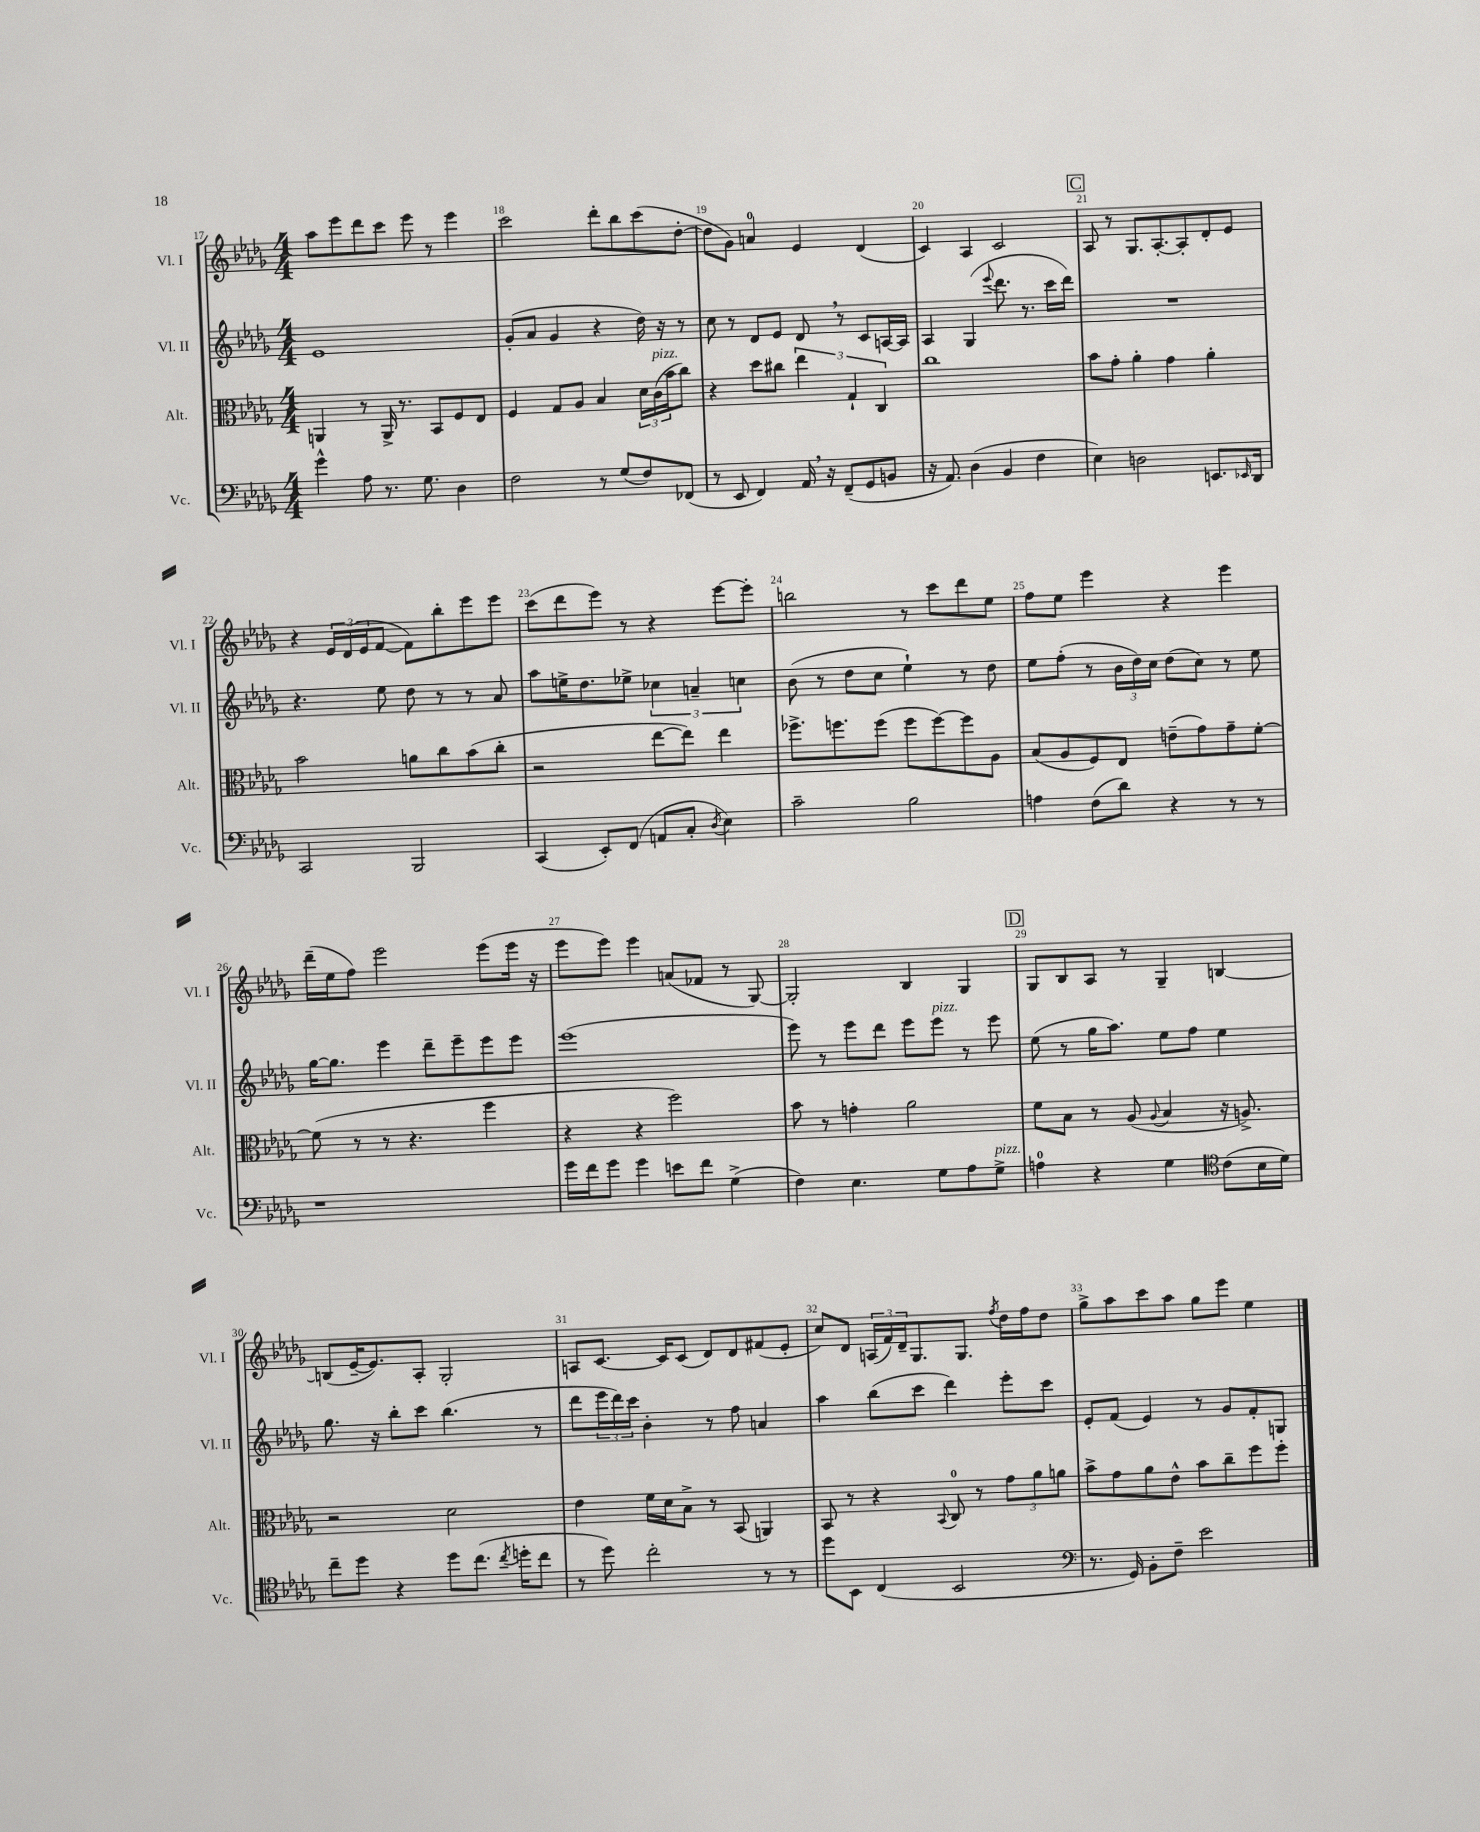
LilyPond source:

<<
\new StaffGroup <<
\new Staff = "s0" \with { instrumentName = "Vl. I" shortInstrumentName = "Vl. I" } {
    \clef treble \key des \major \numericTimeSignature \time 4/4
    aes''8 ees'''8 des'''8 c'''8 ees'''8 r8 ees'''4 |
    c'''2 des'''8-. bes''8 c'''8( des''8~-. |
    des''8 ges'8) a'4-0 ees'4 des'4( |
    c'4) aes4 c'2 |
    \mark \markup { \box "C" } aes8 r8 ges8. aes8.~-. aes8-. des'8-. ees'8 |
    r4 \tuplet 3/2 { ees'16 des'16( ees'16 } f'8~ f'8) bes''8-. ees'''8 ees'''8 |
    c'''8( des'''8 ees'''8) r8 r4 ees'''8~ ees'''8-. |
    b''2 r8 c'''8 des'''8 ees''8 |
    f''8 ees''8 ees'''4 r4 ees'''4 |
    des'''16--( ees''16 f''8) ees'''2 ees'''8( ees'''16 r16 |
    ees'''8 ees'''8) ees'''4 a'8( fes'8 r8 ges8~) |
    ges2-. bes4 ges4 |
    \mark \markup { \box "D" } ges8 bes8 aes8 r8 ges4-- b4~ |
    b8( ees'16~-- ees'8.) aes8-. ges2-. |
    a8 c'8.~ c'16 c'8( des'8) des'8 fis'8( ees'8-. |
    c''8) des'8 \tuplet 3/2 { a16( f'16) des'16-- } ges8. ges8. \acciaccatura { f''8 } des''16 f''16 des''8 |
    ges''8-> aes''8 c'''8 aes''8 ges''8 ees'''8 ees''4 \bar "|." |
}
\new Staff = "s1" \with { instrumentName = "Vl. II" shortInstrumentName = "Vl. II" } {
    \clef treble \key des \major \numericTimeSignature \time 4/4
    ees'1 |
    ges'8-.( aes'8 ges'4 r4 des''16) r16 r8 |
    c''8 r8 des'8 ees'8 des'8 \breathe r8 c'8 a16~ a16 |
    aes4 ges4( \appoggiatura { ees'''8 } des'''8. r8. c'''16 des'''16) |
    \mark \markup { \box "C" } R1 |
    r4. ees''8 des''8 r8 r8 aes'8 |
    aes''8 e''16-> des''8. ees''8-> \tuplet 3/2 { ces''4 a'4-- c''4 } |
    bes'8( r8 des''8 c''8 ees''4-!) r8 des''8 |
    ees''8 f''8-.( r8 \tuplet 3/2 { bes'16 des''16) c''16 } des''8( c''8) r8 ees''8 |
    ges''16~ ges''8. ees'''4 des'''8-- ees'''8-- ees'''8 ees'''8 |
    ees'''1( |
    ees'''8) r8 ees'''8 des'''8 ees'''8 ees'''8^\markup { \italic "pizz." } r8 ees'''8 |
    \mark \markup { \box "D" } ees''8( r8 ges''16 aes''8.) ees''8 f''8 ees''4 |
    ges''8. r16 bes''8-. c'''8 bes''4.( r8 |
    des'''8 \tuplet 3/2 { ees'''16 des'''16) c'''16 } bes'4-. r8 f''8 a'4 |
    aes''4 bes''8( c'''8 des'''4) ees'''8-. c'''8 |
    ees'8-. f'8( ees'4) r8 ges'8 f'8-. g8 \bar "|." |
}
\new Staff = "s2" \with { instrumentName = "Alt." shortInstrumentName = "Alt." } {
    \clef alto \key des \major \numericTimeSignature \time 4/4
    a,4 r8 a,16-> r8. bes,8 f8 ees8 |
    f4 ges8 aes8 bes4 \tuplet 3/2 { des'16 c'16^\markup { \italic "pizz." }( bes'16 } c''8) |
    r4 des''8 cis''8 \tuplet 3/2 { ees''4 ges4-! c4 } |
    c''1 |
    \mark \markup { \box "C" } bes'8 ges'8-. aes'4-. ges'4 aes'4-. |
    bes'2 a'8 c''8 bes'8( c''8-. |
    r2 ees''8~ ees''8) ees''4 |
    fes''8.-> f''8. f''8( f''8 f''8~) f''8 aes8 |
    bes8( aes8 f8) ees8 e'8--( ges'8) ges'8-- f'8~-. |
    f'8( r8 r8 r4. f''4 |
    r4 r4 f''2) |
    bes'8 r8 g'4-. aes'2 |
    \mark \markup { \box "D" } f'8 bes8 r8 aes8( \appoggiatura { aes8 } bes4 r16 a8.->) |
    r2 des'2 |
    ees'4 f'16 des'16 bes8-> r8 bes,8( a,4) |
    bes,8 r8 r4 \appoggiatura { bes,8 } c8-0 r8 \tuplet 3/2 { ges'8 aes'8 a'8 } |
    bes'8-> ges'8 aes'8 ees'8-^ bes'8 c''8-- f''8 f''8-. \bar "|." |
}
\new Staff = "s3" \with { instrumentName = "Vc." shortInstrumentName = "Vc." } {
    \clef bass \key des \major \numericTimeSignature \time 4/4
    ges'4-^ aes8 r8. ges8. des4 |
    f2 r8 ges8( f8) fes,8( |
    r8 ees,8 f,4) aes,16 \breathe r16 f,8--( ges,8 b,8 |
    r16 aes,8.) des4( bes,4 f4 |
    \mark \markup { \box "C" } ees4) d2 e,8. \grace { ees,16 } des,16 |
    c,2 bes,,2 |
    c,4( ees,8-.) f,8( a,8 c8-. \acciaccatura { des8 } ees4) |
    c'2-- bes2 |
    a4 f8( des'8) r4 r8 r8 |
    r1 |
    ges'16 f'16 ges'8 ges'4 e'8 f'8 ges4->( |
    f4) ees4. ges8 aes8 ges8->^\markup { \italic "pizz." } |
    \mark \markup { \box "D" } a4-0 r4 ges4 \clef tenor c'8( bes16 des'16) |
    c''8-- des''8 r4 des''8 c''8.( \acciaccatura { c''8 } d''16-. c''8 |
    r8 des''8) c''2-. r8 r8 |
    des''8 bes,8 c4( bes,2 |
    \clef bass r8. ges,16) bes,8-. f8-- ees'2 \bar "|." |
}
>>
>>
\layout { \context { \Score currentBarNumber = #17 \override BarNumber.break-visibility = ##(#f #t #t) barNumberVisibility = #all-bar-numbers-visible } }
